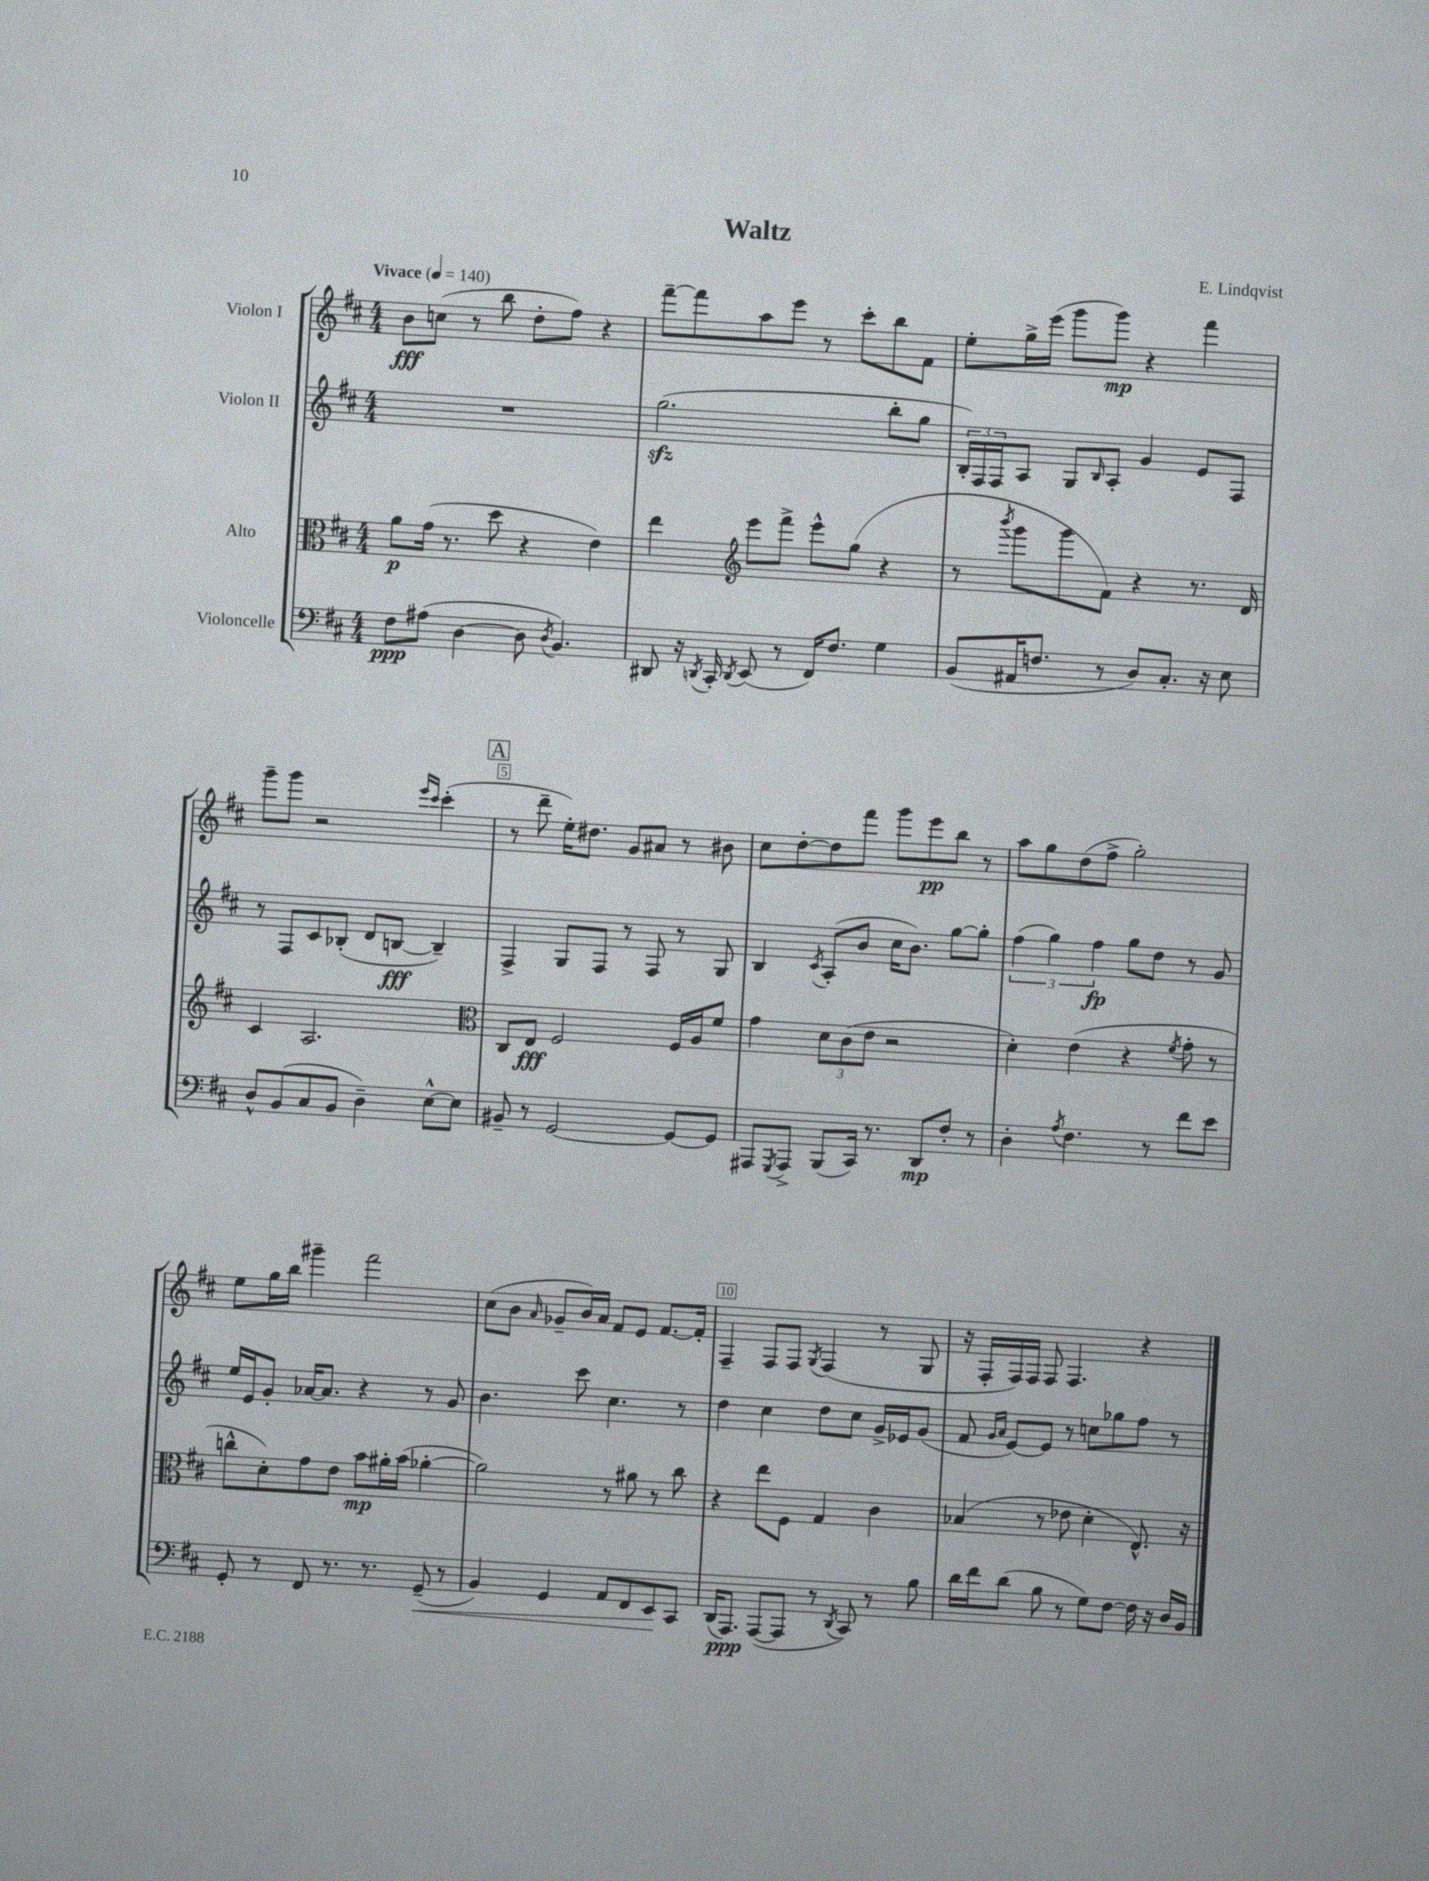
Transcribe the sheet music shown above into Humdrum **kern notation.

**kern	**dynam	**kern	**dynam	**kern	**dynam	**kern	**dynam
*part4	*part4	*part3	*part3	*part2	*part2	*part1	*part1
*staff4	*staff4	*staff3	*staff3	*staff2	*staff2	*staff1	*staff1
*I"Violoncelle	*	*I"Alto	*	*I"Violon II	*	*I"Violon I	*
*clefF4	*	*clefC3	*	*clefG2	*	*clefG2	*
*k[f#c#]	*	*k[f#c#]	*	*k[f#c#]	*	*k[f#c#]	*
*M4/4	*	*M4/4	*	*M4/4	*	*M4/4	*
*MM140	*	*MM140	*	*MM140	*	*MM140	*
=1	=1	=1	=1	=1	=1	=1	=1
!	!	!	!	!	!	!LO:TX:a:B:t=Vivace	!
8F#\L	ppp	8a\L	p	1r	.	8b\L	fff
(8A#X\J	.	(16g\Jk	.	.	.	(8ccn\J	.
.	.	8.r	.	.	.	.	.
[4D\	.	.	.	.	.	8r	.
.	.	8dd\	.	.	.	8bb\	.
8D\]	.	4r	.	.	.	8dd'\L	.
8qD/	.	.	.	.	.	.	.
4.BB/)	.	.	.	.	.	8ff#\J)	.
.	.	4e\)	.	.	.	4r	.
=2	=2	=2	=2	=2	=2	=2	=2
8DD#X/	.	4ee\	.	(2.ggzz\	.	[8fff#~\L	.
16r	.	.	.	.	.	8fff#\]	.
8qDDn/	.	.	.	.	.	.	.
16CC#'/	.	.	.	.	.	.	.
8qDD/	.	.	.	.	.	.	.
*	*	*clefG2	*	*	*	*	*
(8EE/	.	8eee\L	.	.	.	8aa\	.
8r	.	8fff#^\J	.	.	.	8eee\J	.
16FF#/KL)	.	8eee^^\L	.	.	.	8r	.
8.F#/J	.	.	.	.	.	.	.
.	.	(8gg\J	.	.	.	8ccc#'\L	.
4G\	.	4r	.	8bb'\L	.	8bb\	.
.	.	.	.	8gg\J	.	8f#\J	.
=3	=3	=3	=3	=3	=3	=3	=3
(8BB/L	.	8r	.	24B'/LL)	.	8ee'\L	.
.	.	.	.	24F#/	.	.	.
.	.	.	.	24F#/J	.	.	.
.	.	8qbbb/	.	.	.	.	.
16AA#X/K	.	8ggg\L	.	8A/J	.	16gg^\L	.
8.Fn/J	.	.	.	.	.	(16eee\JJ	.
.	.	8ggg\	.	8G/L	.	8ggg\L	.
.	.	.	.	16qqB/	.	.	.
8r	.	8f#\J)	.	8A'/J	.	8ggg\J)	mp
8D/L)	.	4r	.	4g/	.	4r	.
8.C#'/J	.	.	.	.	.	.	.
.	.	8.r	.	8e/L	.	4fff#\	.
16r	.	.	.	.	.	.	.
8E\	.	.	.	8F#/J	.	.	.
.	.	16d/	.	.	.	.	.
!!LO:LB:g=z
=4	=4	=4	=4	=4	=4	=4	=4
8D^^/L	.	4c#/	.	8r	.	8ggg~\L	.
(8BB/	.	.	.	8F#/L	.	8ggg\J	.
8C#/	.	2.A/	.	8c#/	.	2r	.
8BB/J	.	.	.	(8B-X'/J	.	.	.
4D~\)	.	.	.	8d/L	.	.	.
.	.	.	.	[8Bn/J	fff	.	.
.	.	.	.	.	.	16qqeee/LL	.
.	.	.	.	.	.	16qqccc#/JJ	.
[8E^^\L	.	.	.	4B~/])	.	(4ccc#'\	.
8E\J]	.	.	.	.	.	.	.
!!LO:REH:place=s1:t=A
=5	=5	=5	=5	=5	=5	=5	=5
*	*	*clefC3	*	*	*	*	*
8BB#X~/	.	8C#/L	.	4F#^/	.	8r	.
8r	.	8E/J	fff	.	.	8ddd~\	.
[2GG/	.	2F#/	.	8G/L	.	16ee'\KL)	.
.	.	.	.	.	.	8.dd#X\J	.
.	.	.	.	8F#/J	.	.	.
.	.	.	.	8r	.	8g/L	.
.	.	.	.	8F#/	.	8a#X/J	.
8GG/L_	.	16F#/LL	.	8r	.	8r	.
.	.	16A/J	.	.	.	.	.
8GG/J]	.	8f#/J	.	8G/	.	8b#X\	.
=6	=6	=6	=6	=6	=6	=6	=6
8AAA#X/L	.	4g\	.	4B/	.	8cc#\L	.
8qGGG/	.	.	.	.	.	.	.
8AAA#^/J	.	.	.	.	.	[8dd'\	.
.	.	.	.	8qc#/	.	.	.
(8BBB/L	.	12d\L	.	(8A'/L	.	8dd\]	.
.	.	(12c#\	.	.	.	.	.
16CC#/Jk)	.	.	.	8b/J	.	8fff#\J	.
.	.	12e\J	.	.	.	.	.
8.r	.	.	.	.	.	.	.
.	.	2r	.	16cc#\KL	.	8ggg\L	.
.	.	.	.	8.b\J)	.	.	.
8DD/L	mp	.	.	.	.	8eee\	pp
8F#'/J	.	.	.	[8gg\L	.	8bb\J	.
8r	.	.	.	8gg'\J]	.	8r	.
=7	=7	=7	=7	=7	=7	=7	=7
4D'\	.	4d'\)	.	(6ff#\	.	8aa\L	.
.	.	.	.	.	.	8gg\	.
.	.	.	.	6gg\)	.	.	.
8qA/	.	.	.	.	.	.	.
4.F#\	.	(4e\	.	.	.	(8dd\	.
.	.	.	.	6ff#\	fp	.	.
.	.	.	.	.	.	8ff#^\J	.
.	.	4r	.	8gg\L	.	2gg'\)	.
8r	.	.	.	8dd\J	.	.	.
.	.	8qf#/	.	.	.	.	.
8f#\L	.	8g'\	.	8r	.	.	.
8e\J	.	8r	.	8g/	.	.	.
!!LO:LB:g=z
=8	=8	=8	=8	=8	=8	=8	=8
8GG'/	.	8ccn^^\L	.	16ee/LL	.	8ee\L	.
.	.	.	.	16e/J	.	.	.
8r	.	8d'\)	.	8g'/J	.	16gg\L	.
.	.	.	.	.	.	16bb\JJ	.
8FF#/	.	8g\	.	[16a-X/KL	.	4ggg#X~\	.
.	.	.	.	8.a-/J]	.	.	.
8.r	.	8e\J	.	.	.	.	.
.	.	8b\L	mp	4r	.	2fff#\	.
8.r	.	.	.	.	.	.	.
.	.	16a#X'\L	.	.	.	.	.
.	.	(16b\JJ	.	.	.	.	.
!	!LO:HP:b	!	!	!	!	!	!
(8GG~/	<	[4a-X'\	.	8r	.	.	.
8r	.	.	.	8g/	.	.	.
=9	=9	=9	=9	=9	=9	=9	=9
4BB/)	.	2a-\])	.	4.b\	.	(8cc#\L	.
.	.	.	.	.	.	8b\J	.
.	.	.	.	.	.	16qqa/	.
4GG/	.	.	.	.	.	8g-X~/L	.
.	.	.	.	8ccc#\	.	16b/L)	.
.	.	.	.	.	.	16a/JJ	.
8AA/L	.	8r	.	4.cc#\	.	8f#/L	.
8FF#/	.	8a#X\	.	.	.	8e/J	.
8EE/	.	8r	.	.	.	[8.f#/L	.
8CC#/J	[	8cc#\	.	8r	.	.	.
.	.	.	.	.	.	16f#'/Jk]	.
=10	=10	=10	=10	=10	=10	=10	=10
(16DD/KL	.	4r	.	4dd\	.	4F#~/	.
8.AAA/J)	ppp	.	.	.	.	.	.
([8AAA/L	.	8ee\L	.	4cc#\	.	8F#/L	.
8AAA/J]	.	8F#\J	.	.	.	8F#/J	.
.	.	.	.	.	.	8qG/	.
8r	.	4G/	.	8dd\L	.	(4F#/	.
8qDD/	.	.	.	.	.	.	.
8CC#/)	.	.	.	8cc#\J	.	.	.
8r	.	4c#\	.	16g^/LL	.	8r	.
.	.	.	.	16e-X/J	.	.	.
8B\	.	.	.	(8g/J	.	8G/	.
=11	=11	=11	=11	=11	=11	=11	=11
16d\LL	.	(4B-X/	.	8f#/	.	16r	.
16f#\J	.	.	.	.	.	16F#'/LL	.
.	.	.	.	16qqg/LL	.	.	.
.	.	.	.	16qqa/JJ	.	.	.
(8d\J	.	.	.	[8e/L)	.	16F#/)	.
.	.	.	.	.	.	16F#/JJ	.
8B\	.	8r	.	8e/J]	.	8F#/	.
8r	.	8e-X\	.	8r	.	4.F#/	.
8G\L)	.	4d'\	.	8ccn\L	.	.	.
[8F#\J	.	.	.	8gg-X\	.	.	.
16F#\]	.	8.E^^/)	.	8ff#\J	.	4r	.
16r	.	.	.	.	.	.	.
16D/LL	.	.	.	8r	.	.	.
16BB/JJ	.	16r	.	.	.	.	.
==	==	==	==	==	==	==	==
*-	*-	*-	*-	*-	*-	*-	*-
